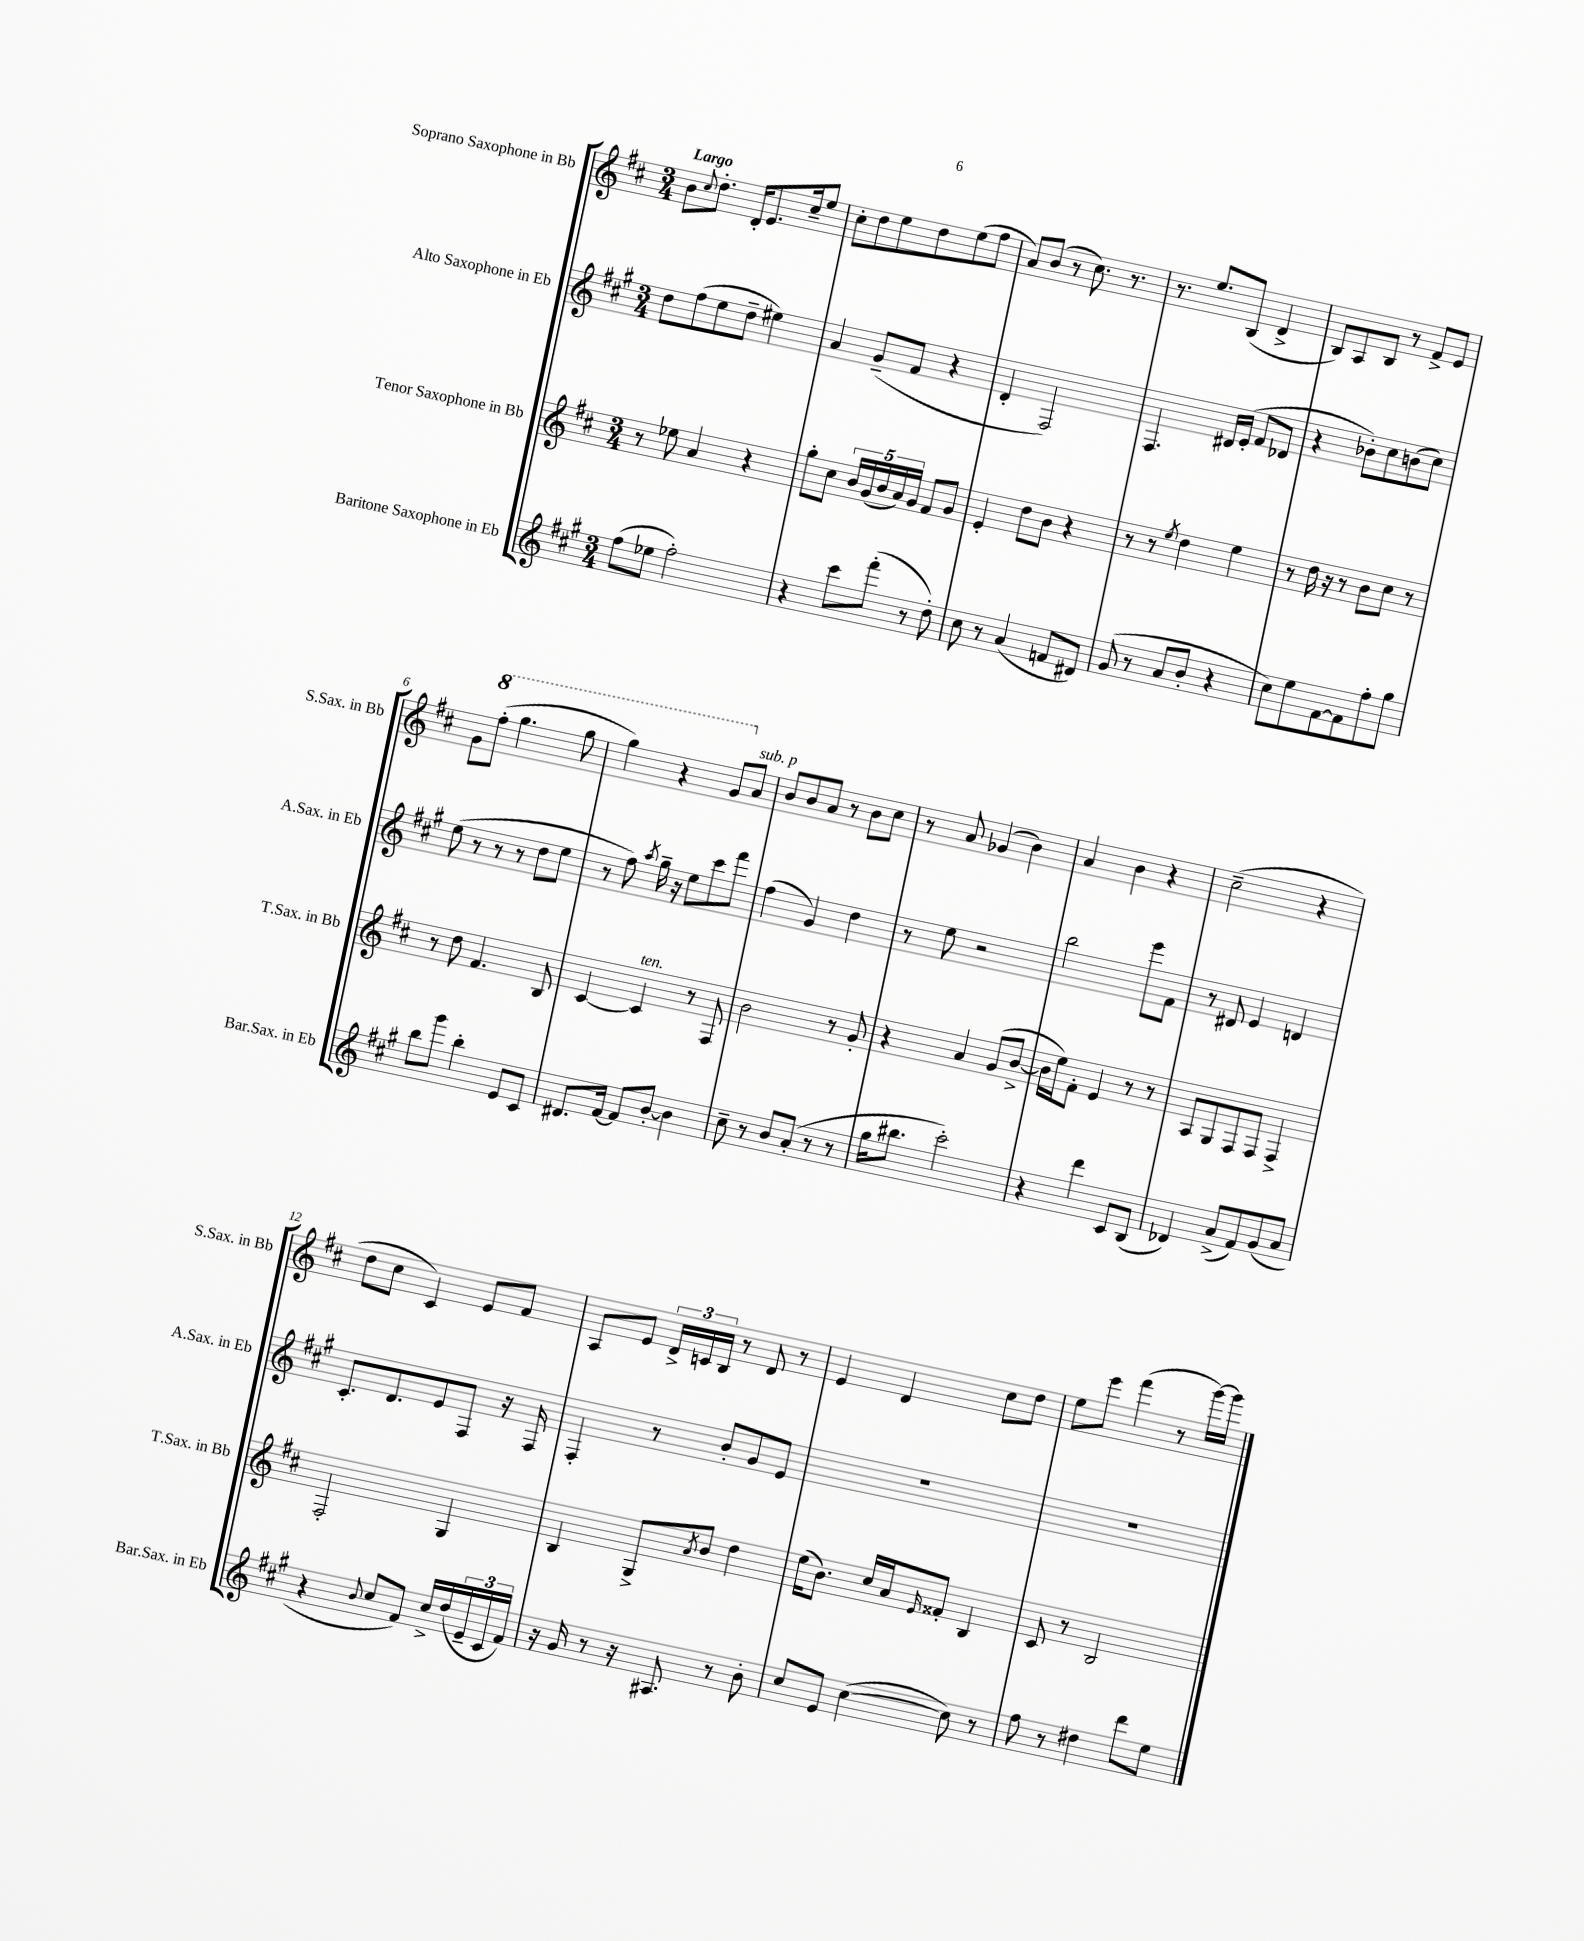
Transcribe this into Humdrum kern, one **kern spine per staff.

**kern	**kern	**kern	**kern
*part4	*part3	*part2	*part1
*staff4	*staff3	*staff2	*staff1
*I"Baritone Saxophone in Eb	*I"Tenor Saxophone in Bb	*I"Alto Saxophone in Eb	*I"Soprano Saxophone in Bb
*I'Bar.Sax. in Eb	*I'T.Sax. in Bb	*I'A.Sax. in Eb	*I'S.Sax. in Bb
*clefG2	*clefG2	*clefG2	*clefG2
*k[f#c#g#]	*k[f#c#]	*k[f#c#g#]	*k[f#c#]
*M3/4	*M3/4	*M3/4	*M3/4
=1	=1	=1	=1
!	!	!	!LO:TX:a:B:t=Largo
(8ff#\L	8r	8dd\L	8b\L
.	.	.	8qqcc#/
8ee-X\J	8ee-X\	(8ff#\	8.dd'\J
2ff#'\)	4a/	8ee\	.
.	.	.	16d'/KL
.	.	8dd~\J	8.e/
.	4r	4ee#X\)	.
.	.	.	16cc#~/k
.	.	.	8ee/J
=2	=2	=2	=2
4r	8gg'\L	4a/	8cc#'\L
.	8cc#\J	.	8dd\
8ccc#\L	20b/LL	(8g#~/L	8ee\
.	(20g/	.	.
.	20b/	.	.
(8fff#'\J	.	8f#/J	8dd\
.	20a/)	.	.
.	20g/JJ	.	.
8r	8f#/L	4r	(8ee\
8dd'\)	8g/J	.	8ff#\J
=3	=3	=3	=3
8cc#\	4e'/	4d'/	8a/L)
8r	.	.	(8b/J
(4a/	8dd\L	2F#/)	8r
.	8b\J	.	8.cc#\)
8fn/L	4r	.	.
.	.	.	8.r
8d#X/J)	.	.	.
=4	=4	=4	=4
(8g#/	8r	4.F#/	8.r
8r	8r	.	.
.	.	.	8.ee/L
.	8qee/	.	.
8a/L	4dd\	.	.
8b'/J	.	16d#X/LL	(8B/J
.	.	(16e'/JJ	.
4r	4ee\	8f#/L	4d^/
.	.	8d-X/J	.
=5	=5	=5	=5
8cc#\L)	8r	4r	8B/L)
8ee\	16dd\	.	8A/
.	16r	.	.
[8f#\	8r	8b-X'\L)	8B/J
8f#\]	8b\L	8cc#\	8r
8ff#'\	8cc#\J	(8bn\	8f#^/L
8gg#\J	8r	8cc#\J)	8e/J
!!LO:LB:g=z
=6	=6	=6	=6
8bb\L	8r	(8ee\	8g\L
*	*	*	*8va
8ggg#\J	8dd\	8r	(8fff#'\J
4bb'\	4.f#/	8r	4.ggg\
.	.	8r	.
8e/L	.	8dd\L	.
8c#/J	8B/	8ee\J	8ggg\
=7	=7	=7	=7
8.d#X/L	[4c#/	8r	4ggg\)
.	.	8ff#\)	.
[16f#/Jk	.	.	.
.	.	8qaa/	.
!	!LO:TX:a:i:t=ten.	!	!
8f#/L]	4c#/]	16gg#~\	4r
.	.	16r	.
[8b'/J	.	8ee\L	.
4b\]	8r	8ccc#\	8gg/L
*	*	*	*X8va
!	!	!	!LO:TX:a:i:t=sub. p
.	8F#/	8fff#\J	8a/J
=8	=8	=8	=8
8cc#~\	2b\	(4ff#\	8b/L
8r	.	.	8b/
8b/L	.	4g#/)	8a/J
(8a'/J	.	.	8r
8r	8r	4dd\	8b\L
8r	8g'/	.	8cc#\J
=9	=9	=9	=9
16gg#\KL	4r	8r	8r
8.bb#X\J	.	.	.
.	.	8ee\	8a/
2ccc#'\)	4a/	2r	(4g-X/
.	(8g/L	.	4b\)
.	[8b^/J	.	.
=10	=10	=10	=10
4r	16b\LL]	2bb\	4a/
.	16ee\J)	.	.
.	8f#'\J	.	.
4ddd\	4e/	.	4b\
8c#/L	8r	8eee\L	4r
(8B/J	8r	8f#\J	.
=11	=11	=11	=11
4d-X/)	8A/L	8r	(2cc#~\
.	8G/	8d#X/	.
(8a^/L	8F#/	4e/	.
8f#/)	8F#/J	.	.
(8g#/	4F#^/	4dn/	4r
8a/J	.	.	.
!!LO:LB:g=z
=12	=12	=12	=12
4r	2F#'/	8.c#'/L	8dd\L
.	.	.	8cc#\J
.	.	8.d/	.
8qqb/	.	.	.
8cc#/L	.	.	4c#/)
8f#/J)	.	8e/	.
16cc#^/LL	4G/	8F#/J	8e/L
(16dd/	.	.	.
24e~/	.	16r	8f#/J
24c#/	.	.	.
.	.	16F#/	.
24f#/JJ)	.	.	.
=13	=13	=13	=13
16r	4B/	4F#'/	8A/L
16g#/	.	.	.
8r	.	.	8e/J
16r	8G^/L	8r	24d^/LL
.	.	.	24cn/
8.A#X/	.	.	.
.	.	.	24B/JJ
.	8qa/	.	.
.	8b/J	8b'/L	8r
8r	4dd\	8g#/	8d/
8b'\	.	8e/J	8r
=14	=14	=14	=14
8cc#/L	(16ee\KL	2.r	4e/
.	8.b\J)	.	.
8e/J	.	.	.
([4cc#\	16cc#/LL	.	4d/
.	16a/J	.	.
.	16qqe/	.	.
.	8f##X'/J	.	.
8cc#\])	4B/	.	8cc#\L
8r	.	.	8dd\J
=15	=15	=15	=15
8ff#\	8c#/	2.r	8ee\L
8r	8r	.	8eee\J
4dd#X\	2B/	.	(4fff#\
8ddd\L	.	.	8r
8ee\J	.	.	[16ggg\LL)
.	.	.	16ggg\JJ]
==	==	==	==
*-	*-	*-	*-
